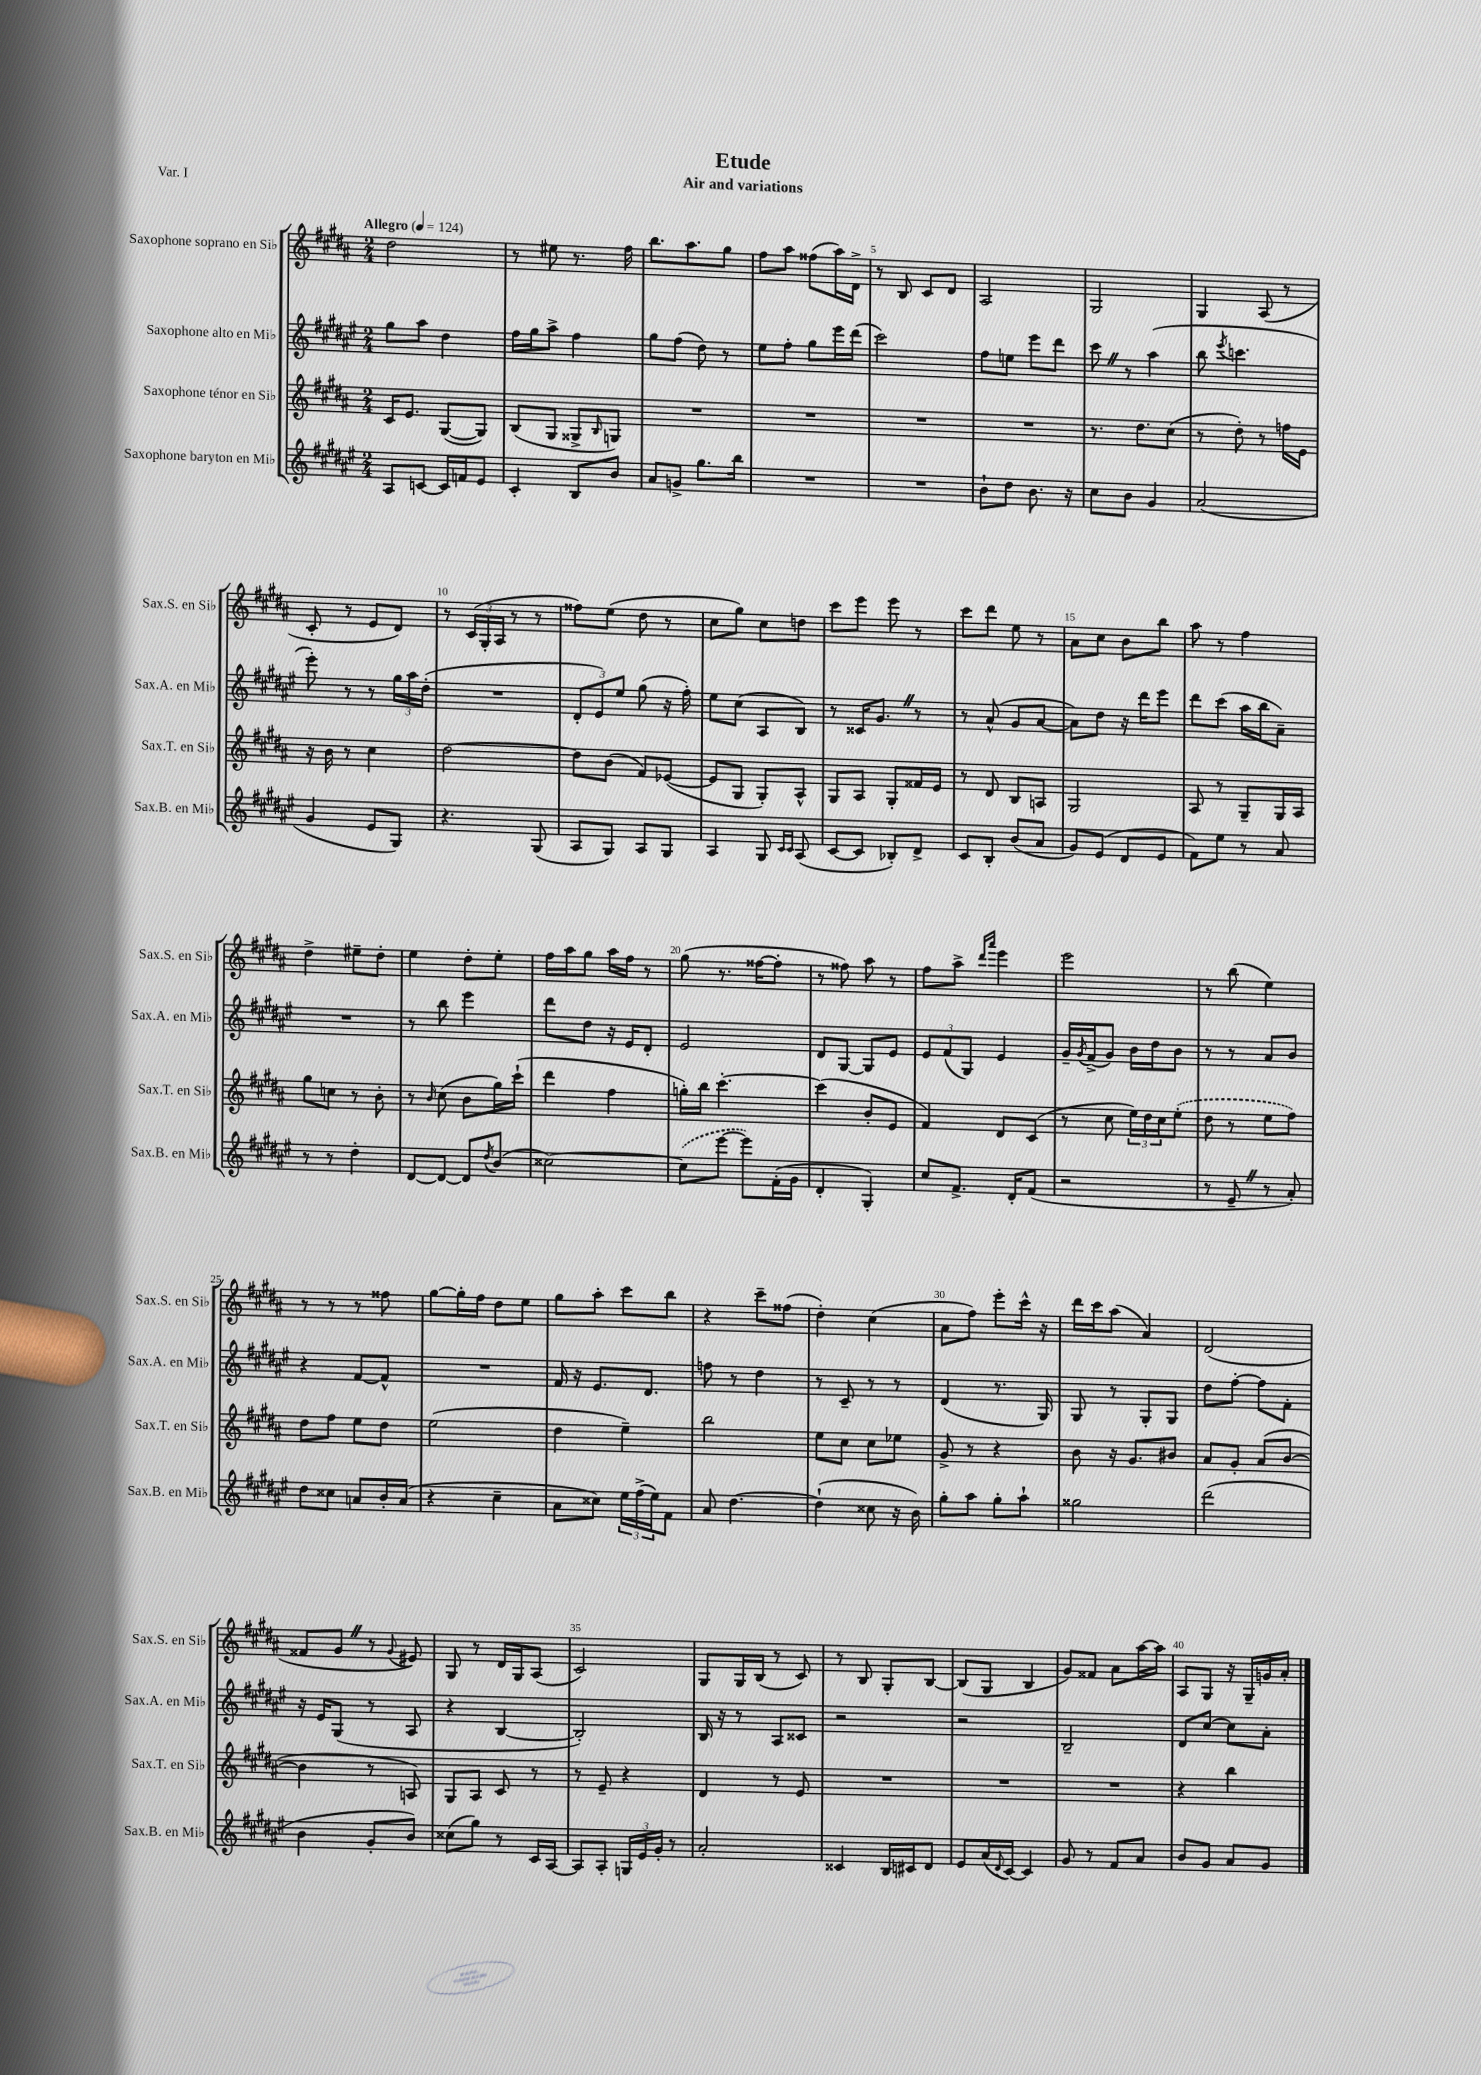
\header { title = "Etude" subtitle = "Air and variations" piece = "Var. I" }
<<
\new StaffGroup <<
\new Staff = "s0" \with { instrumentName = "Saxophone soprano en Sib" shortInstrumentName = "Sax.S. en Sib" } {
    \clef treble \key b \major \numericTimeSignature \time 2/4 \tempo "Allegro" 4 = 124
    dis''2 |
    r8 eis''8 r8. fis''16 |
    b''8. ais''8. gis''8 |
    fis''8 ais''8 fisis''8( ais''16) dis'16-> |
    r8 b8 cis'8 dis'8 |
    ais2 |
    gis2 |
    gis4 ais8( r8 |
    cis'8-. r8 e'8 dis'8) |
    r8 \tuplet 3/2 { cis'16( gis16-. ais16 } r8 r8 |
    fisis''8) e''8( dis''8 r8 |
    cis''8 gis''8) cis''8 d''8 |
    cis'''8 e'''8 e'''8 r8 |
    cis'''8 dis'''8 e''8 r8 |
    ais'8 cis''8 b'8 b''8 |
    ais''8 r8 fis''4 |
    dis''4-> eis''8-- dis''8-. |
    e''4 dis''8-. e''8-. |
    fis''16 ais''16 gis''8 ais''16 fis''16 r8 |
    gis''8( r8. fisis''16~ fisis''8-. |
    r8 fisis''8) ais''8 r8 |
    fis''8 ais''8-> \grace { dis'''16 ais'''16 } e'''4 |
    e'''2 |
    r8 b''8( e''4) |
    r8 r8 r8 fisis''8 |
    gis''8~ gis''16-. fis''16 dis''8 e''8 |
    gis''8 ais''8-. cis'''8 b''8 |
    r4 cis'''8-- fisis''8( |
    dis''4-.) cis''4( |
    ais'8 fis''8) e'''8-. cis'''16-^ r16 |
    dis'''16 cis'''16 ais''8( ais'4) |
    dis'2( |
    fisis'8 gis'8 \once \override BreathingSign.text = \markup { \musicglyph "scripts.caesura.straight" } \breathe r8 \appoggiatura { gis'8 } eis'8) |
    gis8 r8 dis'16 gis16 ais8( |
    cis'2) |
    gis8 gis16 b16( r8 cis'8) |
    r8 b8 gis8-. b8~ |
    b8( gis8 b4 |
    gis'8) fisis'8 ais'8 ais''16~ ais''16 |
    ais8 gis8 r16 gis16-- g'16 ais'16-. \bar "|." |
}
\new Staff = "s1" \with { instrumentName = "Saxophone alto en Mib" shortInstrumentName = "Sax.A. en Mib" } {
    \clef treble \key fis \major \numericTimeSignature \time 2/4
    gis''8 ais''8 dis''4 |
    fis''16 gis''16 ais''8-> fis''4 |
    gis''8 fis''8( dis''8) r8 |
    eis''8 fis''8-. gis''8 eis'''16 dis'''16( |
    cis'''2) |
    fis''8 e''8 eis'''8 dis'''8 |
    cis'''8 \once \override BreathingSign.text = \markup { \musicglyph "scripts.caesura.straight" } \breathe r8 ais''4( |
    b''8 \acciaccatura { eis'''8 } c'''4. |
    eis'''8-.) r8 r8 \tuplet 3/2 { gis''16 ais''16 dis''16-.( } |
    R2 |
    \tuplet 3/2 { dis'8-. eis'8) eis''8 } gis''8( r16 fis''16-.) |
    eis''8 cis''8( ais8 b8) |
    r8 cisis'16 gis'8. \once \override BreathingSign.text = \markup { \musicglyph "scripts.caesura.straight" } \breathe r8 |
    r8 ais'8-^( gis'8 ais'8~ |
    ais'8) dis''8 r16 dis'''16 eis'''8 |
    dis'''8 cis'''8( ais''16 b''16 ais'8--) |
    R2 |
    r8 b''8 eis'''4 |
    dis'''8 dis''8 r16 eis'16 dis'8-. |
    eis'2 |
    dis'8 gis8~ gis8 eis'8 |
    \tuplet 3/2 { eis'8 fis'8( gis8) } eis'4 |
    gis'16-- \acciaccatura { gis'8 } fis'16->( gis'8) b'16 dis''16 b'8 |
    r8 r8 ais'8 b'8 |
    r4 fis'8~ fis'8-^ |
    R2 |
    fis'16 r16 eis'8. dis'8. |
    f''8 r8 dis''4 |
    r8 cis'8-- r8 r8 |
    dis'4( r8. gis16) |
    gis8 r8 gis8-. gis8 |
    dis''8 fis''8~-. fis''8 fis'8-. |
    r16 eis'16 gis8( r8 ais8 |
    r4 b4~ |
    b2-.) |
    b16 r16 r8 ais8 cisis'8 |
    r2 |
    r2 |
    b2-- |
    dis'8 cis''8~ cis''8 ais'8-. \bar "|." |
}
\new Staff = "s2" \with { instrumentName = "Saxophone ténor en Sib" shortInstrumentName = "Sax.T. en Sib" } {
    \clef treble \key b \major \numericTimeSignature \time 2/4
    cis'16 e'8. gis8~( gis8) |
    b8( gis8 gisis8-> \grace { b16 } g8) |
    R2 |
    R2 |
    R2 |
    R2 |
    r8. dis''8. cis''8( |
    r8 dis''8-.) r8 f''16 e'16 |
    r16 b'16 r8 cis''4 |
    dis''2~ |
    dis''8 b'8( fis'8) ees'8~( |
    ees'8 gis8 gis8-.) ais8-^ |
    gis8 ais8 gis8-. fisis'16 e'16 |
    r8 dis'8 b8 a8 |
    gis2 |
    ais8 r8 gis8-- gis16 ais16 |
    gis''8 c''8 r8 b'8-. |
    r8 \grace { b'16 } cis''8( b'8 gis''16) cis'''16-!( |
    dis'''4 fis''4 |
    g''16-.) b''16 cis'''4.~-. |
    cis'''4( b'8-. e'8 |
    fis'4) dis'8 cis'8( |
    r8 cis''8 \tuplet 3/2 { e''16) dis''16 cis''16 } \once \slurDashed e''8-.( |
    dis''8 r8 e''8 fis''8) |
    dis''8 fis''8 e''8 dis''8 |
    e''2( |
    dis''4 e''4--) |
    b''2 |
    e''8 cis''8 cis''8 ees''8 |
    gis'8-> r8 r4 |
    b'8 r16 gis'8. bis'8 |
    ais'8 gis'8-. ais'8( b'8~ |
    b'4 r8 a8) |
    gis8 ais8 cis'8 r8 |
    r8 e'8-- r4 |
    dis'4 r8 e'8 |
    R2 |
    R2 |
    R2 |
    r4 b''4 \bar "|." |
}
\new Staff = "s3" \with { instrumentName = "Saxophone baryton en Mib" shortInstrumentName = "Sax.B. en Mib" } {
    \clef treble \key fis \major \numericTimeSignature \time 2/4
    ais8 c'8~ c'16 f'16 eis'8 |
    cis'4-. b8 b'8 |
    ais'8 g'8-> gis''8. b''16 |
    R2 |
    R2 |
    b'8-! dis''8 b'8. r16 |
    cis''8 b'8 gis'4 |
    ais'2( |
    gis'4 eis'8 gis8) |
    r4. gis8( |
    ais8 gis8) ais8 gis8 |
    ais4 gis8 \grace { cis'16 cis'16 } ais8( |
    cis'8~ cis'8 bes8-.) dis'8-> |
    cis'8 b8-. b'8( ais'8 |
    gis'8) eis'8( dis'8 eis'8 |
    fis'8) eis''8 r8 ais'8 |
    r8 r8 dis''4-. |
    dis'8~ dis'8~ dis'8 \acciaccatura { dis''8 } b'8( |
    cisis''2~) |
    \once \slurDashed cisis''8( eis'''8~ eis'''8) fis'16-.( gis'16 |
    dis'4-. gis4-.) |
    cis''8 fis'8.-> dis'16-. fis'8( |
    r2 |
    r8 eis'8-- \once \override BreathingSign.text = \markup { \musicglyph "scripts.caesura.straight" } \breathe r8 ais'8-.) |
    dis''8 cisis''8 a'8 b'16-. a'16( |
    r4 cis''4-- |
    ais'8 cisis''8) \tuplet 3/2 { eis''16 fis''16->( eis''16) } fis'8 |
    ais'8 dis''4.~ |
    dis''4-!( cisis''8 r16 b'16) |
    gis''8-. ais''8 gis''8-. ais''8-! |
    gisis''2 |
    dis'''2( |
    b'4 gis'8-. b'8) |
    cisis''8( gis''8) r8 cis'16 ais16~ |
    ais8 ais8-. \tuplet 3/2 { g16 eis'16 gis'16-. } r8 |
    ais'2-. |
    cisis'4 b16 cis'16 dis'8 |
    eis'8 ais'16( \appoggiatura { dis'8 } cis'16~) cis'4 |
    gis'8 r8 fis'8 ais'8 |
    b'8 gis'8 ais'8 gis'8 \bar "|." |
}
>>
>>
\layout { \context { \Score \override BarNumber.break-visibility = ##(#f #t #t) barNumberVisibility = #(every-nth-bar-number-visible 5) } }
